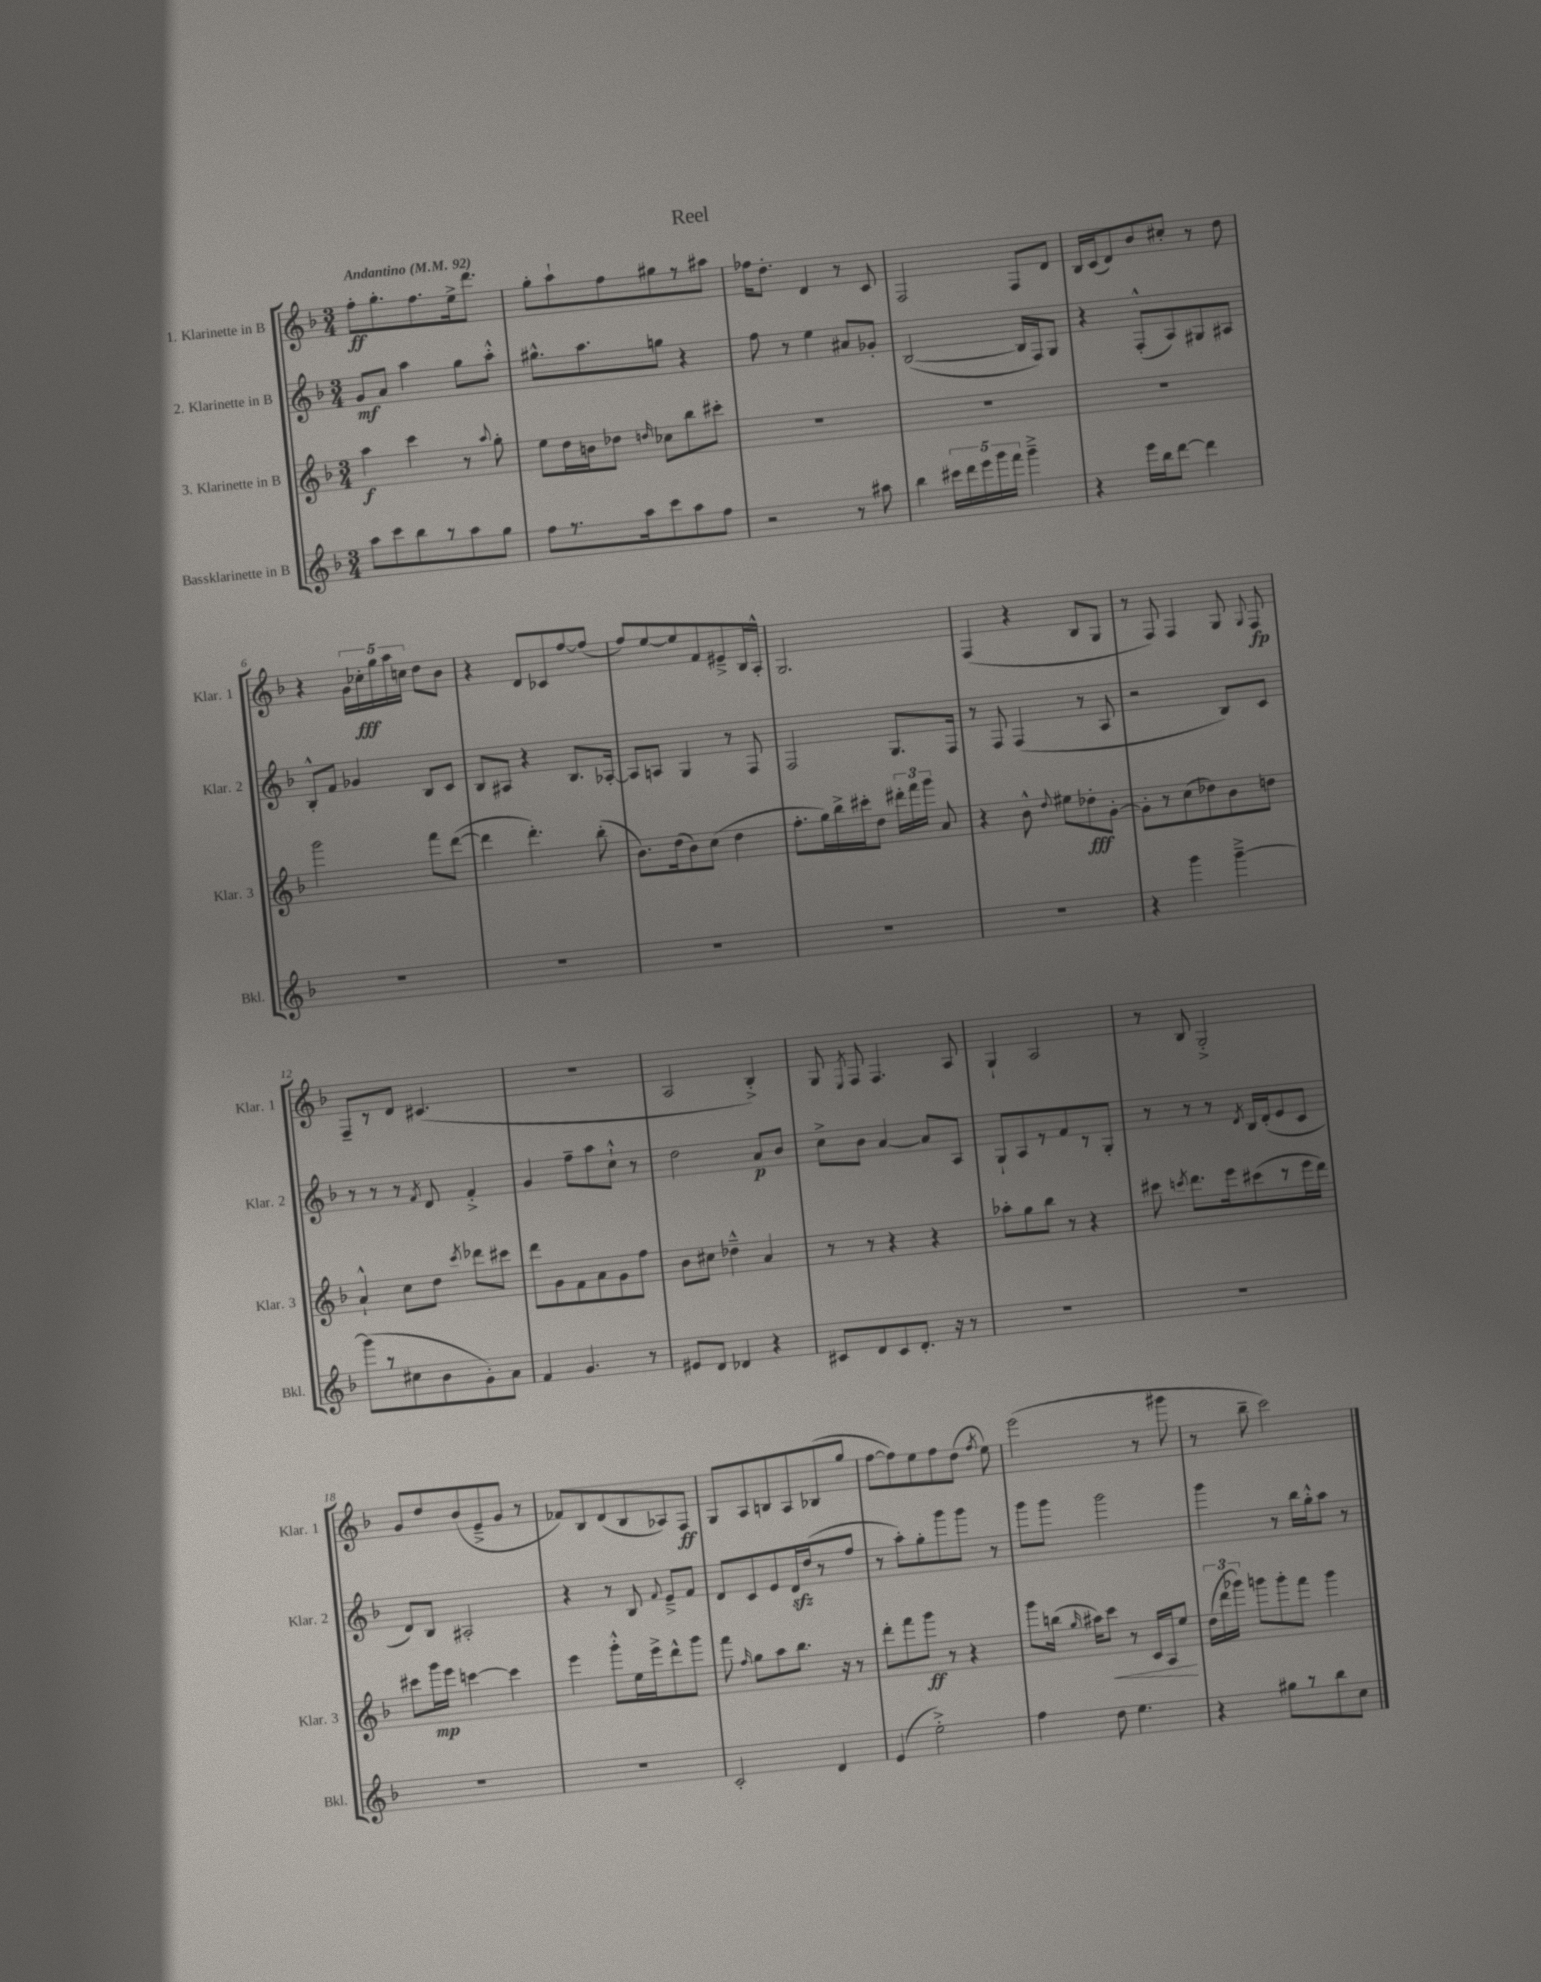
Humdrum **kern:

**kern	**kern	**dynam	**kern	**dynam	**kern	**dynam
*part4	*part3	*part3	*part2	*part2	*part1	*part1
*staff4	*staff3	*staff3	*staff2	*staff2	*staff1	*staff1
*I"Bassklarinette in B	*I"3. Klarinette in B	*	*I"2. Klarinette in B	*	*I"1. Klarinette in B	*
*I'Bkl.	*I'Klar. 3	*	*I'Klar. 2	*	*I'Klar. 1	*
*clefG2	*clefG2	*	*clefG2	*	*clefG2	*
*k[b-]	*k[b-]	*	*k[b-]	*	*k[b-]	*
*M3/4	*M3/4	*	*M3/4	*	*M3/4	*
*MM92	*MM92	*	*MM92	*	*MM92	*
=1	=1	=1	=1	=1	=1	=1
!	!	!	!	!	!LO:TX:a:B:t=Andantino	!
8aa\L	4aa\	f	8g/L	mf	8ff'\L	ff
8ccc\	.	.	8a/J	.	8.gg'\	.
8bb-\	4ccc\	.	4aa\	.	.	.
.	.	.	.	.	8.ff\	.
8r	.	.	.	.	.	.
8aa\	8r	.	8gg\L	.	16ee^\k	.
.	.	.	.	.	8.ddd\J	.
.	8qqaa/	.	.	.	.	.
8gg\J	8gg'\	.	8aa'^^\J	.	.	.
=2	=2	=2	=2	=2	=2	=2
8ff\L	8ee\L	.	8.gg#X^^\L	.	8gg'\L	.
8.r	16dd\L	.	.	.	8aa`\	.
.	16bn\J	.	8.aa\	.	.	.
.	8dd-X\J	.	.	.	8ff\	.
16aa\k	.	.	.	.	.	.
.	16qqddn/	.	.	.	.	.
8ccc\	8cc-X\L	.	8ggn\J	.	8gg#X\	.
8aa\	8bb-\	.	4r	.	8r	.
8ff\J	8ccc#X'\J	.	.	.	8aa#X\J	.
=3	=3	=3	=3	=3	=3	=3
2r	2.r	.	8ff\	.	16ff-X\KL	.
.	.	.	.	.	8.dd'\J	.
.	.	.	8r	.	.	.
.	.	.	4ee\	.	4d/	.
8r	.	.	8a#X/L	.	8r	.
8aa#X\	.	.	8g-X'/J	.	8c/	.
=4	=4	=4	=4	=4	=4	=4
4bb-\	2.r	.	([2B-/	.	2F/	.
20ccc#X\LL	.	.	.	.	.	.
20ddd\	.	.	.	.	.	.
20eee\	.	.	.	.	.	.
20ggg\	.	.	.	.	.	.
20fff\JJ	.	.	.	.	.	.
4ggg~^\	.	.	16B-/LL]	.	8F/L	.
.	.	.	16F/J)	.	.	.
.	.	.	8G/J	.	8d/J	.
=5	=5	=5	=5	=5	=5	=5
4r	2.r	.	4r	.	16B-/LL	.
.	.	.	.	.	(16c/J	.
.	.	.	.	.	8d/)	.
16eee\LL	.	.	(8F'^^/L	.	8b-/	.
16bb-\J	.	.	.	.	.	.
[8ddd\J	.	.	8A/)	.	8cc#X'/J	.
4ddd\]	.	.	8G#X/	.	8r	.
.	.	.	8A#X/J	.	8dd\	.
!!LO:LB:g=z
=6	=6	=6	=6	=6	=6	=6
2.r	2ggg\	.	8B-'^^/L	.	4r	.
.	.	.	8f/J	.	.	.
.	.	.	4g-X/	.	20g\LL	.
.	.	.	.	.	20cc-X'\	fff
.	.	.	.	.	20gg\	.
.	.	.	.	.	20aa\	.
.	.	.	.	.	20ccn\JJ	.
.	8fff\L	.	8B-/L	.	8dd\L	.
.	([8ddd\J	.	8c/J	.	8b-\J	.
=7	=7	=7	=7	=7	=7	=7
2.r	4ddd\]	.	8B-/L	.	4r	.
.	.	.	8A#X/J	.	.	.
.	4.ddd'\)	.	4r	.	8d/L	.
.	.	.	.	.	8c-X/	.
.	.	.	8.B-/L	.	[8ff/	.
.	(8bb-'\	.	.	.	(8ff/J]	.
.	.	.	[16A-X'/Jk	.	.	.
=8	=8	=8	=8	=8	=8	=8
2.r	8.b-\L)	.	8A-/L]	.	8ff/L)	.
.	.	.	8An/J	.	[8ee/	.
.	(16dd\k	.	.	.	.	.
.	8b-\)	.	4G/	.	8ee/]	.
.	(8cc\J	.	.	.	8f/	.
.	4dd\	.	8r	.	8e#X~^/	.
.	.	.	8F/	.	16B-/L	.
.	.	.	.	.	16A'^^/JJ	.
=9	=9	=9	=9	=9	=9	=9
2.r	8.ff'\L	.	2F/	.	2.G/	.
.	16gg\L)	.	.	.	.	.
.	16bb-^\	.	.	.	.	.
.	16ccc#X'\J	.	.	.	.	.
.	8dd\J	.	.	.	.	.
.	24ddd#X'\LL	.	8.G/L	.	.	.
.	24fff\	.	.	.	.	.
.	24ggg\JJ	.	.	.	.	.
.	8a/	.	.	.	.	.
.	.	.	16F/Jk	.	.	.
=10	=10	=10	=10	=10	=10	=10
2.r	4r	.	8r	.	(4F/	.
.	.	.	8F/	.	.	.
.	8b-^^\	.	(4F/	.	4r	.
.	8qqdd/	.	.	.	.	.
.	8ee#X\L	.	.	.	.	.
.	8dd-X'\	fff	8r	.	8B-/L	.
.	[8g'\J	.	8A/	.	8G/J	.
=11	=11	=11	=11	=11	=11	=11
4r	8g'\L]	.	2r	.	8r	.
.	8r	.	.	.	8F/)	.
4ggg\	(8cc\	.	.	.	4F/	.
.	8dd-X\)	.	.	.	.	.
[4ggg~^\	8b-\	.	8B-/L)	.	8G/	.
.	.	.	.	.	8qqG/	.
.	8ddn\J	.	8c/J	.	8F/	fp
!!LO:LB:g=z
=12	=12	=12	=12	=12	=12	=12
(8ggg\L]	4a`^^/	.	8r	.	8F~/L	.
8r	.	.	8r	.	8r	.
8cc#X\	8cc\L	.	8r	.	8d/J	.
.	.	.	8qf/	.	.	.
8b-\	8dd\J	.	8d/	.	(4.c#X/	.
.	8qccc/	.	.	.	.	.
8g'\)	8ddd-X\L	.	4f'^/	.	.	.
8a\J	8ccc#X\J	.	.	.	.	.
=13	=13	=13	=13	=13	=13	=13
4f/	8ddd\L	.	4g/	.	2.r	.
.	8g\	.	.	.	.	.
4.g/	8f\	.	8ff~\L	.	.	.
.	8a\	.	8aa\	.	.	.
.	8g\	.	8cc`^^\J	.	.	.
8r	8ff\J	.	8r	.	.	.
=14	=14	=14	=14	=14	=14	=14
8e#X/L	8b-\L	.	2dd\	.	2A/	.
8d/J	8cc#X\J	.	.	.	.	.
4d-X/	4dd-X~^^\	.	.	.	.	.
4r	4a/	.	8a/L	p	4B-'^/)	.
.	.	.	8b-/J	.	.	.
=15	=15	=15	=15	=15	=15	=15
8c#X/L	8r	.	8cc^\L	.	8G/	.
.	.	.	.	.	8qE/	.
8d/	8r	.	8b-\J	.	8F/	.
8c#/	4r	.	[4a/	.	4.F/	.
8.d'/J	.	.	.	.	.	.
.	4r	.	8a/L]	.	.	.
16r	.	.	.	.	.	.
8r	.	.	8A/J	.	8A/	.
=16	=16	=16	=16	=16	=16	=16
2.r	8aa-X'\L	.	8G`/L	.	4G`/	.
.	8gg\	.	8A/	.	.	.
.	8bb-\J	.	8r	.	2A/	.
.	8r	.	8f/	.	.	.
.	4r	.	8r	.	.	.
.	.	.	8G'/J	.	.	.
=17	=17	=17	=17	=17	=17	=17
2.r	8ccc#X\	.	8r	.	8r	.
.	8qcccn/	.	.	.	.	.
.	8.ddd\L	.	8r	.	8B-/	.
.	.	.	8r	.	2G'^/	.
.	16eee\k	.	.	.	.	.
.	.	.	8qd/	.	.	.
.	(8ccc#X\	.	16B-/LL	.	.	.
.	.	.	(16d'/J	.	.	.
.	8r	.	8e/	.	.	.
.	16eee\L	.	8c/J	.	.	.
.	16ddd\JJ)	.	.	.	.	.
!!LO:LB:g=z
=18	=18	=18	=18	=18	=18	=18
2.r	8ccc#X\L	.	8d/L)	.	8g/L	.
.	16ggg\L	mp	8B-/J	.	8dd/	.
.	16eee\JJ	.	.	.	.	.
.	[4cccn\	.	2A#X'/	.	(8b-/	.
.	.	.	.	.	8e~^/	.
.	4ccc\]	.	.	.	8g/J	.
.	.	.	.	.	8r	.
=19	=19	=19	=19	=19	=19	=19
2.r	4eee\	.	4r	.	8f-X/L)	.
.	.	.	.	.	8B-/	.
.	8ggg'^^\L	.	8r	.	(8d/	.
.	16ee\L	.	8B-/	.	8B-/	.
.	16eee^\J	.	.	.	.	.
.	.	.	8qqf/	.	.	.
.	8ddd^^\	.	8e~^/L	.	8A-X/)	.
.	8ggg\J	.	8f/J	.	8F/J	ff
=20	=20	=20	=20	=20	=20	=20
2c'/	8fff\	.	8d/L	.	8G/L	.
.	16qqff/	.	.	.	.	.
.	8gg\L	.	8c/	.	8A/	.
.	8aa\	.	8e/	.	8Bn/	.
.	8.bb-\J	.	16dzz/L	.	8A/	.
.	.	.	(16dd/J	.	.	.
4d/	.	.	8r	.	(8B-X/	.
.	16r	.	.	.	.	.
.	8r	.	8ff/J	.	8gg/J	.
=21	=21	=21	=21	=21	=21	=21
(4e/	8ddd'\L	.	8r	.	[8ff\L	.
.	8fff\	.	8aa'\L)	.	8ff\])	.
2ee'^\)	8ggg\J	ff	8gg'\	.	8ee\	.
.	8r	.	8ggg\	.	8ff\	.
.	4r	.	8ggg\J	.	(8dd\J	.
.	.	.	.	.	8qff/	.
.	.	.	8r	.	8ee\)	.
=22	=22	=22	=22	=22	=22	=22
4ff\	8ggg\L	.	8ggg\L	.	(2eee\	.
.	(16bbn\Jk	.	8ggg\J	.	.	.
.	16qqgg/	.	.	.	.	.
.	16aa#X\KL)	.	.	.	.	.
!	!	!LO:HP:b	!	!	!	!
8dd\	8ccc\J	<	2ggg\	.	.	.
4.ee\	8r	.	.	.	.	.
.	16c/LL	.	.	.	8r	.
.	16A/J	.	.	.	.	.
.	8ee/J	.	.	.	8ggg#X\	.
.	.	[	.	.	.	.
=23	=23	=23	=23	=23	=23	=23
4r	(24dd\LL	.	4ggg\	.	8r	.
.	24ddd\	.	.	.	.	.
.	24ggg-X\JJ)	.	.	.	.	.
.	8gggn\L	.	.	.	8bb-~\	.
8gg#X\L	8ggg'\	.	8r	.	2ccc\)	.
8r	8fff\J	.	16bb-\LL	.	.	.
.	.	.	16gg'^^\J	.	.	.
8bb-\	4ggg\	.	8aa\J	.	.	.
8cc\J	.	.	8r	.	.	.
==	==	==	==	==	==	==
*-	*-	*-	*-	*-	*-	*-
